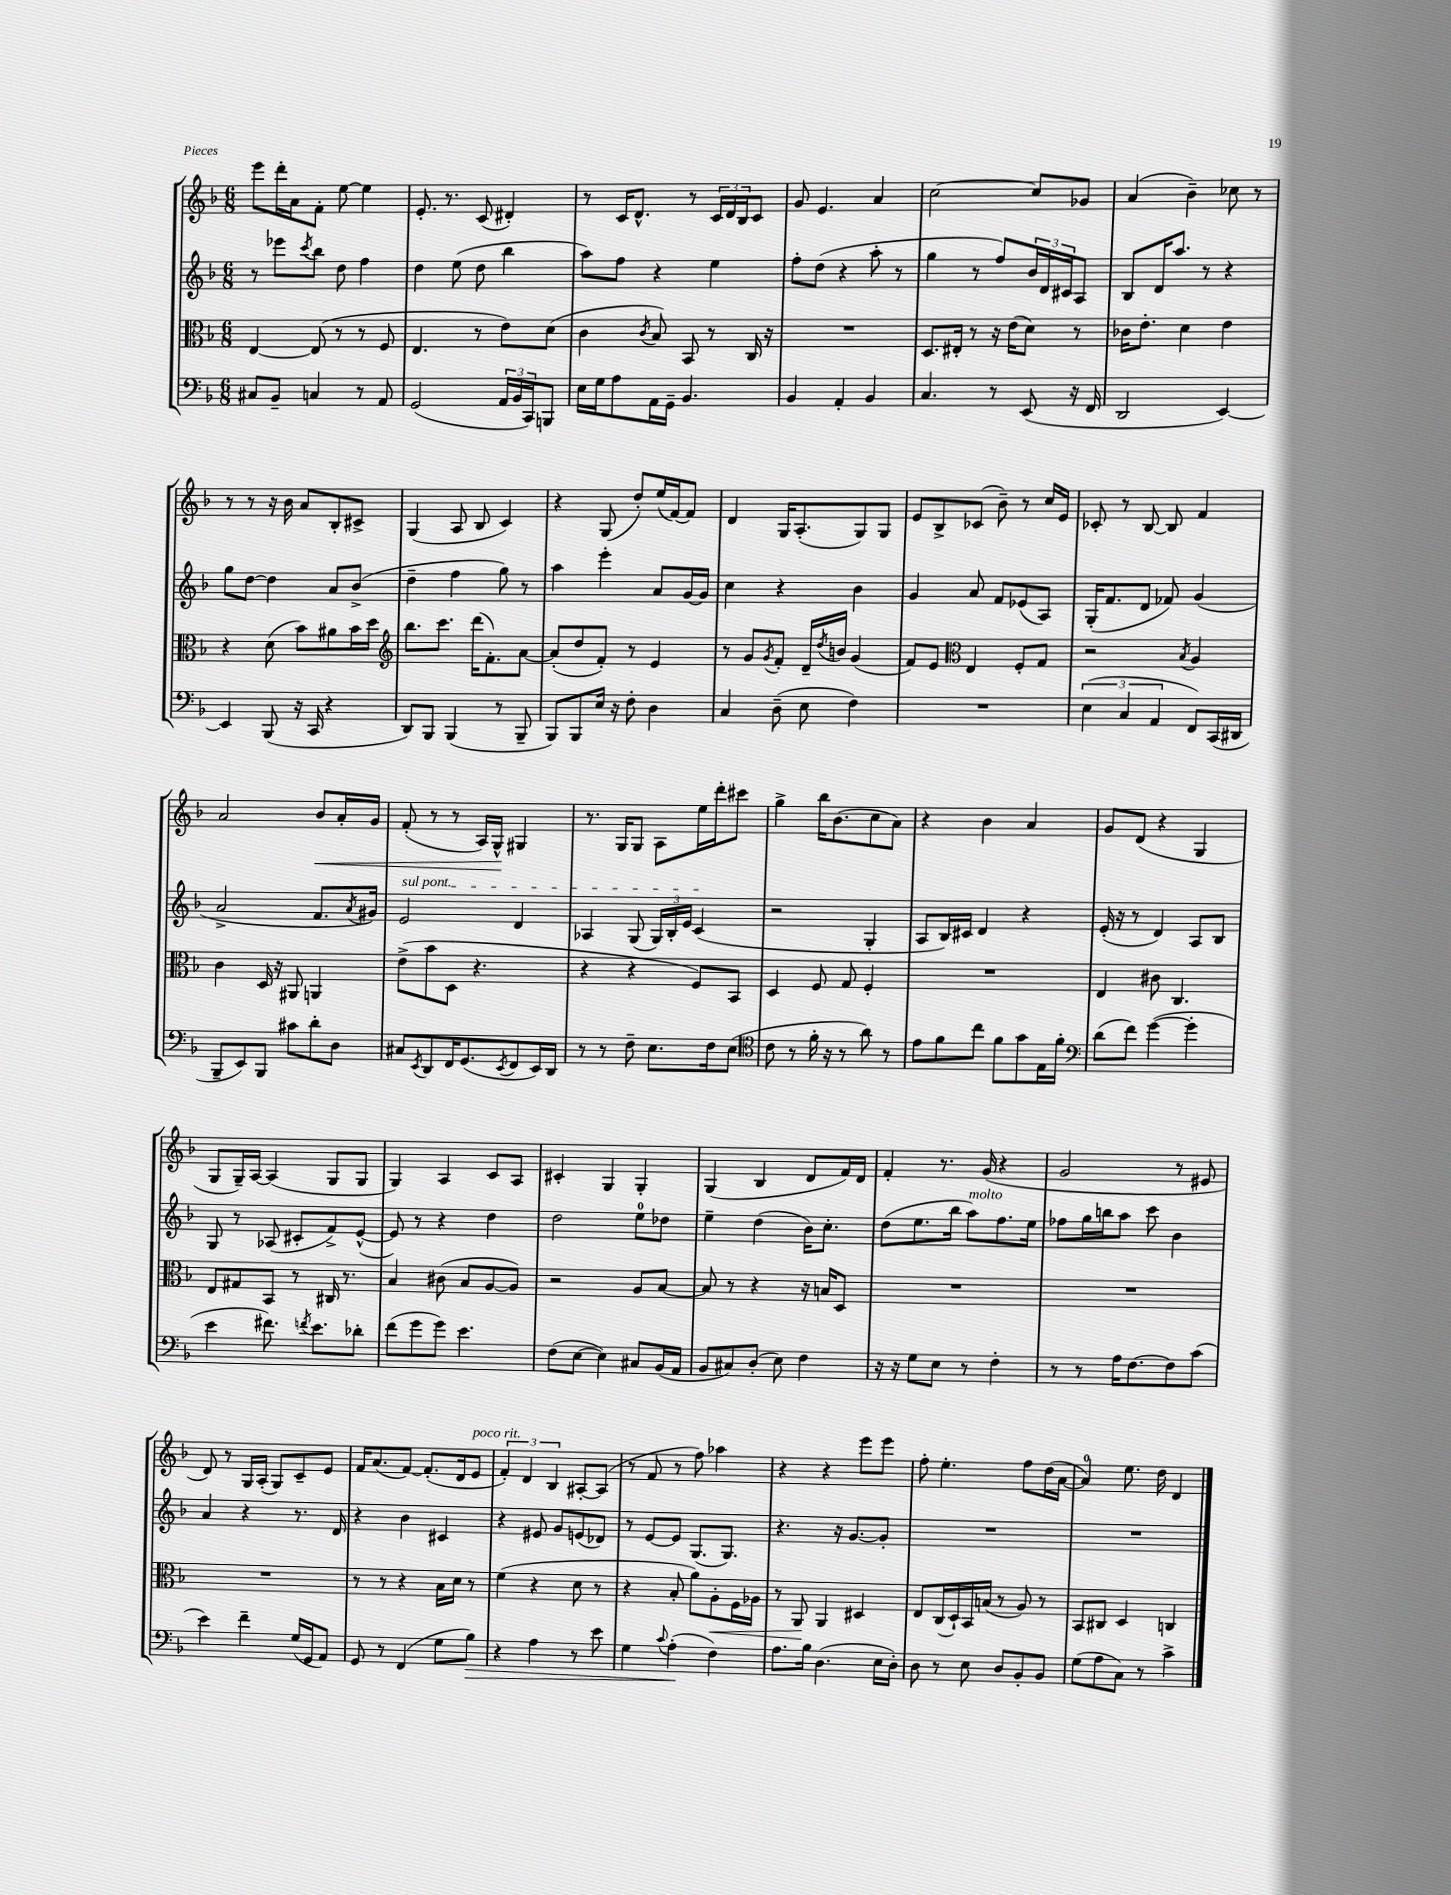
<<
\new StaffGroup <<
\new Staff = "s0" {
    \clef treble \key f \major \numericTimeSignature \time 6/8
    e'''8 d'''16-. a'16 f'8-. e''8~ e''4 |
    e'8.-. r8. c'8( dis'4-.) |
    r8 c'16 d'8.-^ r8 \tuplet 3/2 { c'16 d'16 bes16 } c'8 |
    g'8 e'4. a'4 |
    c''2~ c''8 ges'8 |
    a'4( bes'4--) ces''8 r8 |
    r8 r8 r16 bes'16 a'8 bes8-. cis'8-> |
    g4( a8 bes8 c'4) |
    r4 g8( d''8-.) e''16( f'16~) f'8 |
    d'4 g16 a8.-.( g8) g8 |
    e'8 bes8-> ces'8( bes'8--) r8 c''16 e'16 |
    ces'8-. r8 bes8~ bes8 f'4 |
    a'2 bes'8\< a'16-. g'16 |
    f'8-.( r8 r8 a16) g16-^\! gis4 |
    r8. g16 g8 a8 e''16 d'''16-. cis'''8 |
    g''4-> bes''16 bes'8.( c''8 a'8) |
    r4 bes'4 a'4 |
    g'8 d'8( r4 g4 |
    g8 g16--) a16~ a4( g8 g8 |
    g4) a4 c'8 a8 |
    cis'4-. g4 g4-. |
    g4( bes4 d'8 f'16) d'16 |
    f'4-. r8. g'16( r4 |
    g'2 r8 eis'8 |
    d'8) r8 g16 a16-.( g8) c'8-- e'8 |
    f'16 a'8.( f'8~) f'8.-.( d'16 e'8^\markup { \italic "poco rit." } |
    \tuplet 3/2 { f'4-.) d'4 bes4 } ais8~-. ais8( |
    r8 f'8 r8 f''8) aes''4 |
    r4 r4 e'''8 e'''8 |
    f''8-. e''4.-. f''8 d''16( a'16~ |
    a'4-0) e''8. d''16 d'4 \bar "|." |
}
\new Staff = "s1" {
    \clef treble \key f \major \numericTimeSignature \time 6/8
    r8 ees'''8 \acciaccatura { c'''8 } bes''8 d''8 f''4 |
    d''4 e''8( d''8 bes''4 |
    a''8) f''8 r4 e''4 |
    f''8-. d''8( r4 a''8-. r8 |
    g''4 r8 f''8) \tuplet 3/2 { bes'16 d'16 cis'16 } a8 |
    bes8 d'16 a''8. r8 r4 |
    g''8 d''8~ d''4 a'8 bes'8->( |
    d''4-- f''4 g''8) r8 |
    a''4 e'''4-. a'8 g'16~ g'16 |
    c''4 r4 bes'4 |
    g'4 a'8 f'8 ees'8( a8) |
    g16-.( f'8. d'8 fes'8) g'4( |
    a'2-> f'8. \acciaccatura { a'8 } gis'16) |
    \once \override TextSpanner.bound-details.left.text = \markup { \italic "sul pont." } e'2\startTextSpan d'4 |
    aes4 g8( \tuplet 3/2 { g16) bes16-. e'16 } c'4\stopTextSpan( |
    r2 g4-. |
    a8 bes16) cis'16 d'4 r4 |
    e'16-.( r16 r8 d'4) a8 bes8 |
    g8 r8 aes8( cis'8-. f'8->) e'8~-^( |
    e'8) r8 r4 d''4 |
    d''2 e''8-0 des''8 |
    e''4-- d''4( bes'16) c''8.-. |
    d''8( e''8. bes''16 a''8^\markup { \italic "molto" }) f''8. e''16 |
    fes''8 g''16 b''16 a''8 c'''8 bes'4 |
    a'4 r4 r8. d'16 |
    r4 bes'4 cis'4 |
    r4 eis'8 g'8 e'8( des'8) |
    r8 e'8~ e'8 g8.( g8.) |
    r4. r16 g'8.~ g'8-. |
    R2. |
    R2. \bar "|." |
}
\new Staff = "s2" {
    \clef alto \key f \major \numericTimeSignature \time 6/8
    e4~ e8( r8 r8 f8 |
    e4. r8 e'8) d'8( |
    c'4 \acciaccatura { c'8 } bes8) bes,8 r8 c16 r16 |
    R2. |
    d8. eis16-. r8 r16 e'16( d'8) r8 |
    ces'16 e'8.-. d'4 e'4 |
    r4 d'8( bes'8) ais'8 bes'16 d''16 |
    \clef treble bes''8. c'''8. d'''16( f'8.-.) a'8~ |
    a'8-.( d''8 f'8-.) r8 e'4 |
    r8 g'8 \acciaccatura { g'8 } f'8-. d'16-- \acciaccatura { d''8 } b'16 g'4( |
    f'8) e'8 \clef alto e4 f8-. g8 |
    r2 \acciaccatura { bes8 } a4 |
    c'4 d16 r16 ais,8 a,4 |
    e'8->( bes'8 d8 r4. |
    r4 r4 f8) bes,8 |
    d4 f8 g8 f4-. |
    R2. |
    e4 cis'8 c4. |
    e8 gis8 bes,8 r8 cis16 r8. |
    bes4 cis'8( bes8 a8~ a8) |
    r2 a8 bes8~ |
    bes8 r8 r4 r16 b16 d8 |
    R2. |
    R2. |
    R2. |
    r8 r8 r4 bes16 d'16 r8 |
    f'4( r4 d'8 r8 |
    r4 bes8-. a'8) a8-.\< f16 aes16 |
    r8 a,8\! a,4 dis4 |
    e8 c16( d16-!) bes,16 b16( r8 a8) r8 |
    bes,8 cis8 d4 c4 \bar "|." |
}
\new Staff = "s3" {
    \clef bass \key f \major \numericTimeSignature \time 6/8
    cis8 bes,8-- c4 r8 a,8 |
    g,2( \tuplet 3/2 { a,16 bes,16 c,16) } b,,8 |
    e16 g16 a8 a,16 g,16-- bes,4. |
    bes,4 a,4-. bes,4 |
    c4. r8 e,8( r16 f,16 |
    d,2 e,4~) |
    e,4 bes,,8( r16 c,16 r4 |
    d,8) bes,,8 bes,,4( r8 bes,,8-- |
    bes,,8) bes,,8 e16 r16 f8-. d4 |
    c4 d8--( e8 f4) |
    R2. |
    \tuplet 3/2 { e4( c4 a,4 } f,8) c,16( dis,16 |
    bes,,8-- e,8) bes,,8 cis'8 d'8-. d8 |
    cis8 \acciaccatura { e,8 } d,8 f,16 g,8.( \acciaccatura { e,8 } f,8 e,16) d,16 |
    r8 r8 f8-- e8. f16 e8( |
    \clef tenor c'8 r8 f'16-. r16 r8 a'8) r8 |
    e'8 f'8 c''8 f'8 g'8 e16 f'16-. |
    \clef bass d'8( f'8) g'4~( g'4-. |
    e'4 fis'8.) \acciaccatura { f'8 } e'8. des'8-. |
    f'8( g'8 g'8) e'4. |
    f8( e8~ e4) cis8 bes,16( a,16 |
    bes,8 cis8) d8-.( e8) f4 |
    r16 r16 g8 e8 r8 f4-. |
    r8 r8 a16 f8.~ f8 c'8( |
    e'4) f'4-- g16( g,16 a,8) |
    g,8 r8 f,4( g8 bes8\>) |
    r4 a4 r8 e'8 |
    g4 \appoggiatura { c'8 } a4-.\!( f4) |
    a8. bes16 d4.( e16 d16-.) |
    d8 r8 e8 d8 bes,8-. bes,8 |
    g8( a8 c8) r8 c'4-> \bar "|." |
}
>>
>>
\layout { \context { \Score \remove "Bar_number_engraver" } }
